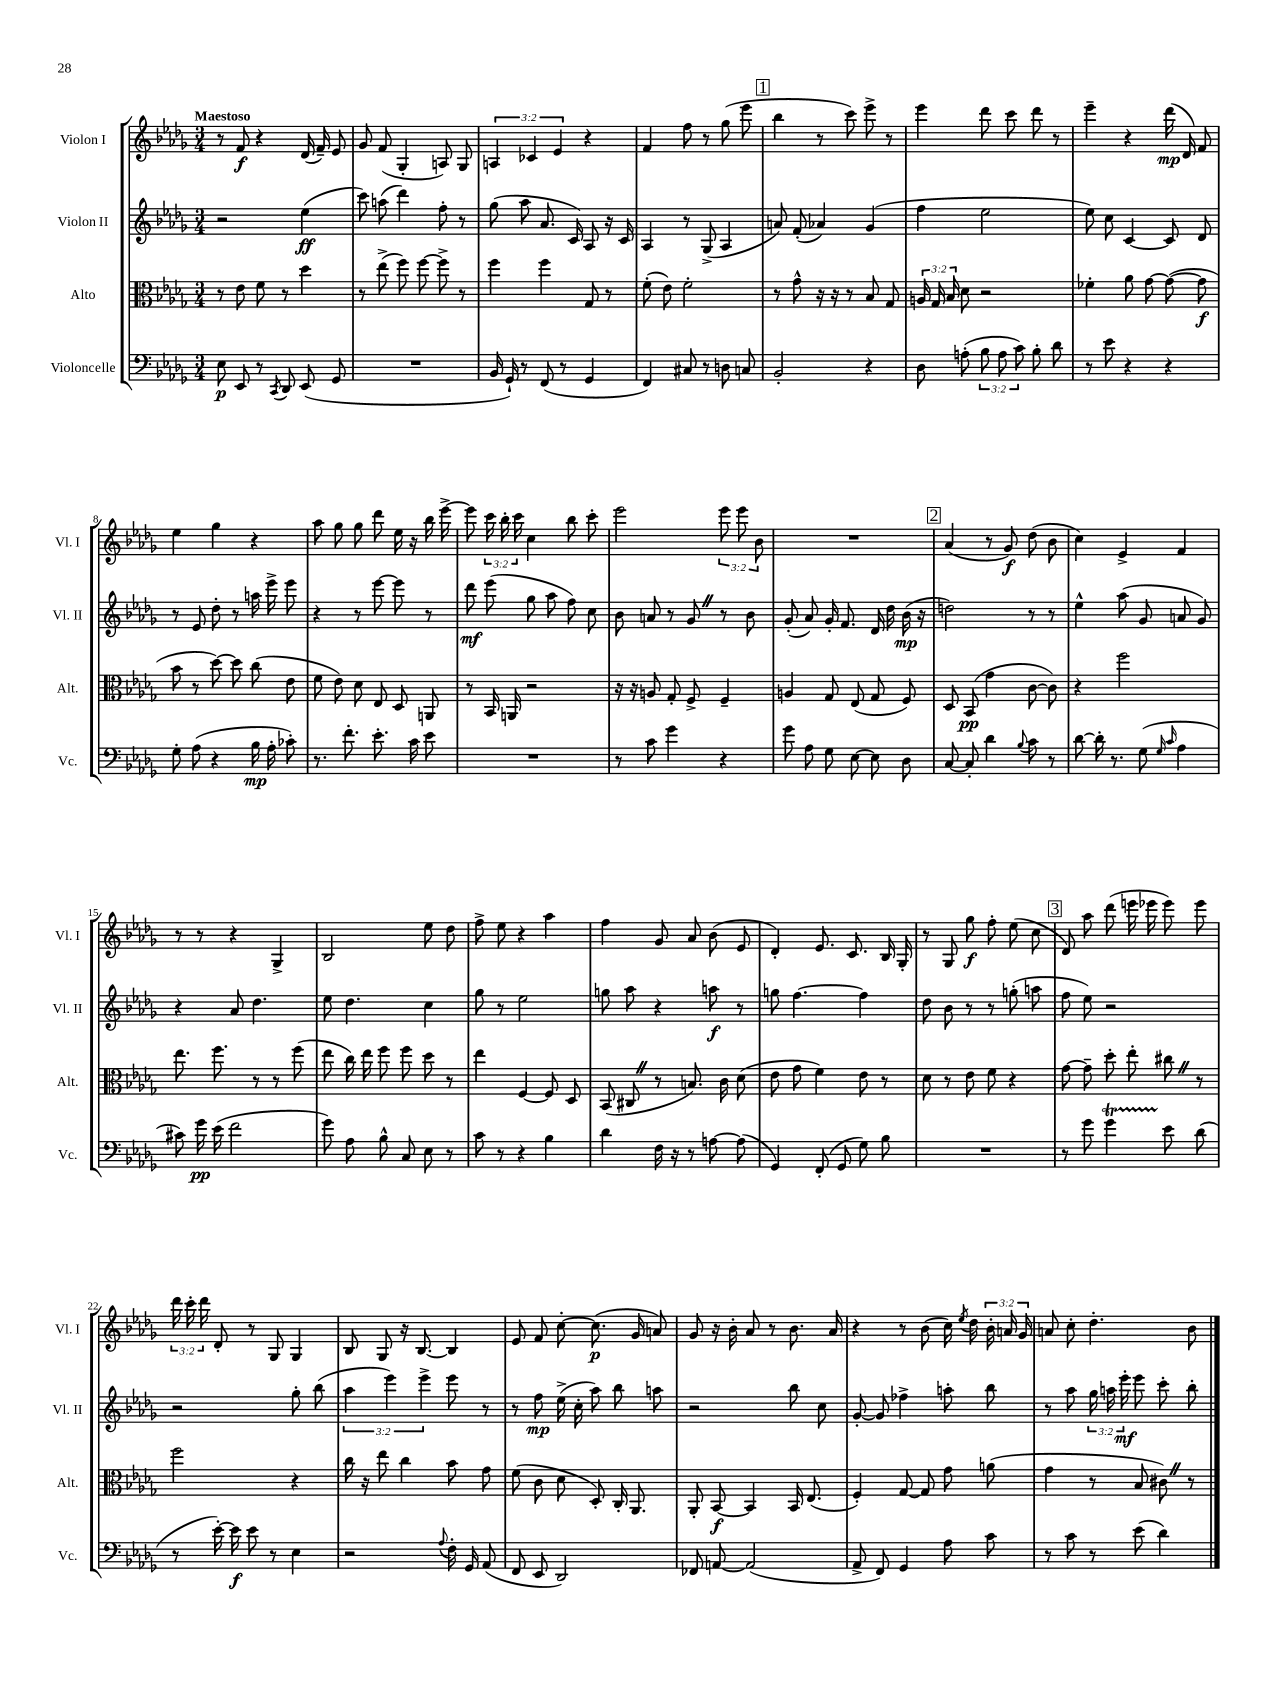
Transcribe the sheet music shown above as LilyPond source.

<<
\new StaffGroup <<
\new Staff = "s0" \with { instrumentName = "Violon I" shortInstrumentName = "Vl. I" } {
    \clef treble \key des \major \numericTimeSignature \time 3/4 \override Staff.TupletNumber.text = #tuplet-number::calc-fraction-text \tempo "Maestoso"
    \autoBeamOff r8 f'8\f r4 des'16( f'16--) ees'8 |
    ges'8 f'8( ges4-. a8) ges8 |
    \tuplet 3/2 { a4 ces'4 ees'4 } r4 |
    f'4 f''8 r8 ges''8( ees'''8 |
    \mark \markup { \box "1" } bes''4 r8 c'''8) ees'''8-> r8 |
    ees'''4 des'''8 c'''8 des'''8 r8 |
    ees'''4-- r4 des'''16\mp( des'16) f'8 |
    ees''4 ges''4 r4 |
    aes''8 ges''8 ges''8 des'''8 ees''16 r16 bes''16 ees'''16~-> |
    ees'''8 \tuplet 3/2 { c'''16 bes''16-. c'''16 } c''4 bes''8 c'''8-. |
    ees'''2 \tuplet 3/2 { ees'''8 ees'''8 bes'8 } |
    R2. |
    \mark \markup { \box "2" } aes'4( r8 ges'8\f) des''8( bes'8 |
    c''4) ees'4-> f'4 |
    r8 r8 r4 ges4-> |
    bes2 ees''8 des''8 |
    f''8-> ees''8 r4 aes''4 |
    f''4 ges'8 aes'8 bes'8( ees'8 |
    des'4-.) ees'8. c'8. bes16 ges16-. |
    r8 ges8 ges''8\f f''8-. ees''8( c''8 |
    \mark \markup { \box "3" } des'8) aes''8 des'''8( e'''16 ees'''16 ees'''8) ees'''8 |
    \tuplet 3/2 { des'''16 c'''16-. des'''16 } des'8-. r8 ges8 ges4 |
    bes8 ges8 r16 bes8.~ bes4 |
    ees'8 f'8 c''8~-. c''8.\p( ges'16 a'8) |
    ges'8 r16 bes'16-. aes'8 r8 bes'8. aes'16 |
    r4 r8 bes'8( c''16) \acciaccatura { ees''8 } des''16 \tuplet 3/2 { bes'16-. a'16 ges'16 } |
    a'8 c''8-. des''4.-. bes'8 \bar "|." |
}
\new Staff = "s1" \with { instrumentName = "Violon II" shortInstrumentName = "Vl. II" } {
    \clef treble \key des \major \numericTimeSignature \time 3/4 \override Staff.TupletNumber.text = #tuplet-number::calc-fraction-text
    \autoBeamOff r2 ees''4\ff( |
    c'''8) a''8( des'''4) f''8-. r8 |
    ges''8( aes''8 aes'8. c'16) aes8 r16 c'16 |
    aes4 r8 ges8->( aes4 |
    \mark \markup { \box "1" } a'8) f'8-.( aes'4) ges'4( |
    f''4 ees''2 |
    ees''8) c''8 c'4~ c'8 des'8 |
    r8 ees'8 des''8-. r8 a''16 ees'''16-> ees'''8 |
    r4 r8 ees'''8~ ees'''8 r8 |
    des'''8\mf ees'''8( ges''8 aes''8 f''8) c''8 |
    bes'8 a'8 r8 ges'8 \once \override BreathingSign.text = \markup { \musicglyph "scripts.caesura.straight" } \breathe r8 bes'8 |
    ges'8-.( aes'8) ges'16-. f'8. des'16 des''16 bes'16\mp( r16 |
    \mark \markup { \box "2" } d''2) r8 r8 |
    ees''4-^ aes''8( ges'8 a'8 ges'8) |
    r4 aes'8 des''4. |
    ees''8 des''4. c''4 |
    ges''8 r8 ees''2 |
    g''8 aes''8 r4 a''8\f r8 |
    g''8 f''4.~ f''4 |
    des''8 bes'8 r8 r8 g''8-.( a''8 |
    \mark \markup { \box "3" } f''8 ees''8) r2 |
    r2 ges''8-. bes''8( |
    \tuplet 3/2 { aes''4 ees'''4) ees'''4-> } ees'''8 r8 |
    r8 f''8\mp ees''16->( c''16-. aes''8) bes''8 a''8 |
    r2 bes''8 c''8 |
    ges'8~-. ges'8 fes''4-> a''8-. bes''8 |
    r8 aes''8 \tuplet 3/2 { ges''16 a''16 ees'''16-.\mf } ees'''8 c'''8-. bes''8-. \bar "|." |
}
\new Staff = "s2" \with { instrumentName = "Alto" shortInstrumentName = "Alt." } {
    \clef alto \key des \major \numericTimeSignature \time 3/4 \override Staff.TupletNumber.text = #tuplet-number::calc-fraction-text
    \autoBeamOff r8 ees'8 f'8 r8 des''4 |
    r8 ees''8->( f''8) f''8~ f''8-> r8 |
    f''4 f''4 ges8 r8 |
    f'8-.( ees'8) f'2-. |
    \mark \markup { \box "1" } r8 ges'8-^ r16 r16 r8 bes8 ges8 |
    \tuplet 3/2 { a16 ges16 bes16 } des'8 r2 |
    fes'4-. aes'8 ges'8~ ges'8~( ges'8\f |
    bes'8 r8 des''8~) des''8 c''8( ees'8 |
    f'8 ees'8) des'8 ees8 des8 a,8 |
    r8 bes,16 a,16 r2 |
    r16 r16 a8 ges8-. f8-> f4-- |
    a4 ges8 ees8( ges8 f8) |
    \mark \markup { \box "2" } des8 bes,8\pp( ges'4 c'8~ c'8) |
    r4 f''2 |
    ees''8. f''8. r8 r8 f''8( |
    ees''8 c''16) ees''16 f''8 f''8 des''8 r8 |
    ees''4 f4~ f8 des8 |
    bes,8( cis8 \once \override BreathingSign.text = \markup { \musicglyph "scripts.caesura.straight" } \breathe r8 b8.) c'16 des'8( |
    ees'8 ges'8 f'4) ees'8 r8 |
    des'8 r8 ees'8 f'8 r4 |
    \mark \markup { \box "3" } ges'8~ ges'8-- des''8-. ees''8-. cis''8 \once \override BreathingSign.text = \markup { \musicglyph "scripts.caesura.straight" } \breathe r8 |
    f''2 r4 |
    c''16 r16 ees''8 c''4 bes'8 ges'8 |
    f'8( c'8 des'8 des8-.) c16-. aes,8. |
    aes,8-. bes,8~\f bes,4 bes,16 ees8.( |
    f4-.) ges8~ ges8 ges'8 a'8( |
    ges'4 r8 bes8 cis'8) \once \override BreathingSign.text = \markup { \musicglyph "scripts.caesura.straight" } \breathe r8 \bar "|." |
}
\new Staff = "s3" \with { instrumentName = "Violoncelle" shortInstrumentName = "Vc." } {
    \clef bass \key des \major \numericTimeSignature \time 3/4 \override Staff.TupletNumber.text = #tuplet-number::calc-fraction-text
    \autoBeamOff ees8\p ees,8 r8 \acciaccatura { c,8 } des,8 ees,8( ges,8 |
    R2. |
    bes,16 ges,16-!) r8 f,8( r8 ges,4 |
    f,4) cis8 r8 d8 c8 |
    \mark \markup { \box "1" } bes,2-. r4 |
    des8 a8-.( \tuplet 3/2 { bes8 a8 c'8) } bes8-. des'8 |
    r8 ees'8 r4 r4 |
    ges8-. aes8( r4 bes16\mp aes16-. ces'8-.) |
    r8. f'8.-. ees'8.-. c'16 ees'8 |
    R2. |
    r8 c'8 ges'4 r4 |
    ges'8 aes8 ges8 ees8~ ees8 des8 |
    \mark \markup { \box "2" } c8~ c8-. des'4 \appoggiatura { bes8 } c'8 r8 |
    des'8~ des'16-. r8. ges8( \grace { ges16 c'16 } aes4 |
    cis'8) ges'16\pp ees'16( f'2 |
    ges'8) aes8 bes8-^ c8 ees8 r8 |
    c'8 r8 r4 bes4 |
    des'4 f16 r16 r8 a8~ a8( |
    ges,4) f,8-.( ges,8 ges8) bes8 |
    R2. |
    \mark \markup { \box "3" } r8 ges'8 ges'4\startTrillSpan ees'8\stopTrillSpan des'8( |
    r8 ees'16~-.) ees'16\f ees'8 r8 ees4 |
    r2 \appoggiatura { aes8 } f16-. ges,16 aes,8( |
    f,8 ees,8 des,2) |
    fes,8 a,8~ a,2( |
    aes,8-> f,8) ges,4 aes8 c'8 |
    r8 c'8 r8 ees'8( des'4) \bar "|." |
}
>>
>>
